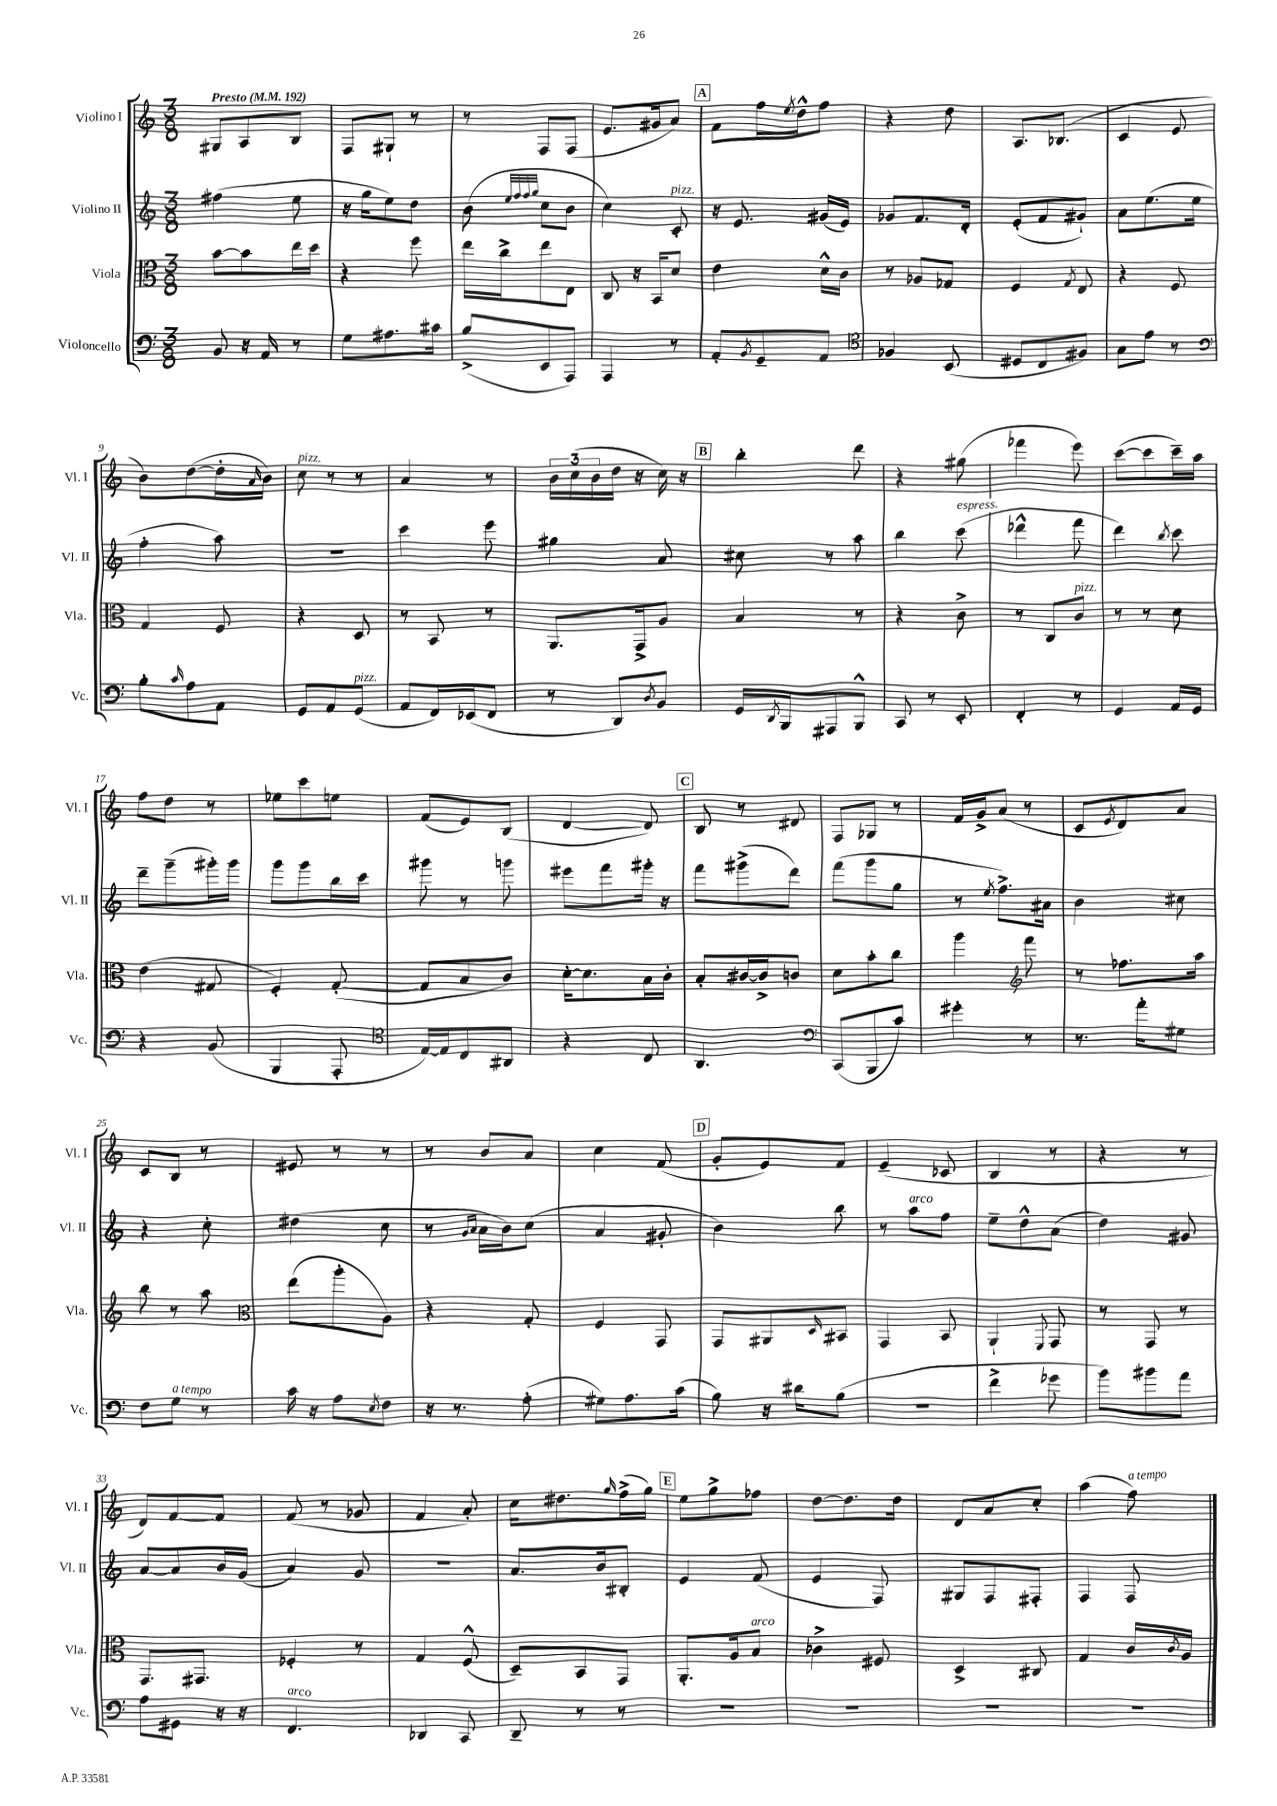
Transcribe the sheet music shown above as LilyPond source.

<<
\new StaffGroup <<
\new Staff = "s0" \with { instrumentName = "Violino I" shortInstrumentName = "Vl. I" } {
    \clef treble \key c \major \numericTimeSignature \time 3/8 \tempo "Presto" 4 = 192
    gis8 a8 b8 |
    f8 gis8-! r8 |
    r8 f8 f8( |
    e'8. gis'16 a'8) |
    \mark \markup { \box "A" } f'8 f''16 \acciaccatura { e''8 } d''16-^ f''8 |
    r4 d''8 |
    a8. bes8.( |
    c'4 e'8 |
    b'8) d''8~( d''16-. \grace { a'16 } b'16) |
    c''8^\markup { \italic "pizz." } r8 r8 |
    a'4 r8 |
    \tuplet 3/2 { b'16 c''16( b'16 } d''16 r16 c''16) r16 |
    \mark \markup { \box "B" } b''4-. d'''8 |
    r4 gis''8( |
    fes'''4 e'''8) |
    c'''8~( c'''8 c'''16--) a''16 |
    f''8 d''8 r8 |
    ees''8 c'''8 e''8 |
    f'8( e'8) b8( |
    d'4~ d'8) |
    \mark \markup { \box "C" } b8 r8 dis'8 |
    f8 ges8 r8 |
    f'16 g'16-> a'8( r8 |
    c'8 \acciaccatura { e'8 } d'8) a'8 |
    c'8 b8 r8 |
    eis'8 r8 r8 |
    r8 b'8 a'8 |
    c''4 f'8( |
    \mark \markup { \box "D" } g'8-. e'8) f'8 |
    e'4--( ces'8 |
    b4 r8 |
    r4 r8 |
    d'8) f'8~ f'8 |
    f'8( r8 ges'8 |
    f'4 a'8-.) |
    c''16 dis''8. \grace { g''16 } f''16->( g''16) |
    \mark \markup { \box "E" } e''8 g''8-> fes''8 |
    d''8~ d''8. d''16 |
    d'8 a'8 c''8-. |
    a''4( f''8^\markup { \italic "a tempo" }) \bar "|." |
}
\new Staff = "s1" \with { instrumentName = "Violino II" shortInstrumentName = "Vl. II" } {
    \clef treble \key c \major \numericTimeSignature \time 3/8
    fis''4( e''8 |
    r16 g''16 e''8) d''8 |
    b'8( \grace { e''32 f''32 f''32 g''32 } c''8 b'8 |
    c''4) c'8-.^\markup { \italic "pizz." } |
    \mark \markup { \box "A" } r16 e'8. gis'16( e'16) |
    ges'8 f'8. d'16-. |
    e'8-.( f'8 gis'8-!) |
    a'8 e''8.( e''16 |
    f''4-. a''8) |
    R4. |
    c'''4 e'''8 |
    gis''4 a'8 |
    \mark \markup { \box "B" } cis''8 r8 a''8 |
    b''4 c'''8^\markup { \italic "espress." }( |
    des'''4-^ f'''8 |
    d'''4) \acciaccatura { b''8 } c'''8 |
    d'''8-- g'''8--( gis'''16-.) gis'''16 |
    g'''8 g'''8 b''16 c'''16 |
    gis'''8 r8 g'''8 |
    eis'''8 f'''8 gis'''16-. r16 |
    \mark \markup { \box "C" } f'''8 gis'''8->( d'''8) |
    f'''8( g'''8 g''8 |
    r8 \acciaccatura { e''8 } f''8.->) ais'16 |
    b'4 cis''8 |
    r4 c''8-. |
    dis''4( c''8 |
    r8 \grace { g'16 a'16 } a'16 b'16) c''8( |
    a'4 gis'8-. |
    \mark \markup { \box "D" } b'4) b''8 |
    r8 a''8^\markup { \italic "arco" } f''8 |
    e''8-- d''8-^ a'8( |
    d''4) gis'8 |
    a'8~ a'8 b'16 g'16( |
    a'4) g'8 |
    R4. |
    a'8. b'16 bis8-. |
    \mark \markup { \box "E" } e'4 f'8( |
    e'4 f8) |
    gis8 f8 fis8-. |
    f4 f8 \bar "|." |
}
\new Staff = "s2" \with { instrumentName = "Viola" shortInstrumentName = "Vla." } {
    \clef alto \key c \major \numericTimeSignature \time 3/8
    b'8~ b'8 e''16 d''16 |
    r4 f''8 |
    e''16 c''16-> e''8 e8 |
    c8 r16 b,16 d'8 |
    \mark \markup { \box "A" } e'4 d'16-^ c'16 |
    r8 aes8 ges8 |
    f4 \acciaccatura { g8 } e8 |
    r4 f8 |
    g4 f8 |
    r4 d8 |
    r8 b,8 r8 |
    a,8. g,16-> a8 |
    \mark \markup { \box "B" } b4 r8 |
    r4 c'8-> |
    r8 c8 c'8^\markup { \italic "pizz." } |
    r8 r8 d'8 |
    e'4( gis8 |
    f4-.) g8~-.( |
    g8 b8 c'8) |
    d'16~-. d'8. b16 c'16-. |
    \mark \markup { \box "C" } b8-. cis'16~ cis'16-> c'8 |
    d'8 b'8-. c''8 |
    a''4 \clef treble f'''8 |
    r8 fes''8. a''16 |
    b''8 r8 a''8 |
    \clef alto e''8( a''8-. a8) |
    r4 g8-. |
    f4 g,8 |
    \mark \markup { \box "D" } g,8 ais,8 \grace { d16 } bis,8 |
    g,4 b,8 |
    a,4-! \appoggiatura { f,8 } g,8 |
    r8 g,8 r8 |
    g,8. gis,8. |
    fes4-. r8 |
    g4 f8-^( |
    d8--) b,8 g,8 |
    \mark \markup { \box "E" } a,8.-. a16 b8^\markup { \italic "arco" } |
    ces'4-> fis8 |
    d4-> cis8 |
    g4 c'16 \acciaccatura { c'8 } a16 \bar "|." |
}
\new Staff = "s3" \with { instrumentName = "Violoncello" shortInstrumentName = "Vc." } {
    \clef bass \key c \major \numericTimeSignature \time 3/8
    b,8 r16 a,16 r8 |
    g8 ais8. cis'16 |
    b8->( e,8 a,,8) |
    a,,4 r8 |
    \mark \markup { \box "A" } a,8-. \acciaccatura { b,8 } g,8-- a,8 |
    \clef tenor fes4 b,8( |
    dis8 c8 fis8) |
    g8 e'8 r8 |
    \clef bass b8-. \grace { c'16 } a8 a,8 |
    g,8 a,8 g,8^\markup { \italic "pizz." }( |
    a,8 f,16) ees,16( f,8 |
    r8 d,8) \acciaccatura { d8 } b,8 |
    \mark \markup { \box "B" } g,16 \acciaccatura { d,8 } b,,16 ais,,8 b,,8-^ |
    c,8 r8 e,8-. |
    f,4-. r8 |
    g,4 a,16 g,16 |
    r4 b,8( |
    b,,4 a,,8-. |
    \clef tenor e16~) e16 c8 ais,8 |
    r4 c8 |
    \mark \markup { \box "C" } a,4. |
    \clef bass c,8( b,,8 c'8) |
    gis'4-. r8 |
    r8. a'16-. gis8 |
    f8 g8^\markup { \italic "a tempo" } r8 |
    c'16 r16 a8 \acciaccatura { e8 } f8 |
    r16 r8. a8-.( |
    gis8) a8. c'16( |
    \mark \markup { \box "D" } b8) r16 dis'16 b8( |
    R4. |
    f'4-> ges'8 |
    b'8) bis'8 a'8 |
    a8 gis,8 r16 r16 |
    f,4.^\markup { \italic "arco" } |
    des,4 c,8 |
    d,8-- r8 r8 |
    \mark \markup { \box "E" } R4. |
    R4. |
    R4. |
    R4. \bar "|." |
}
>>
>>
